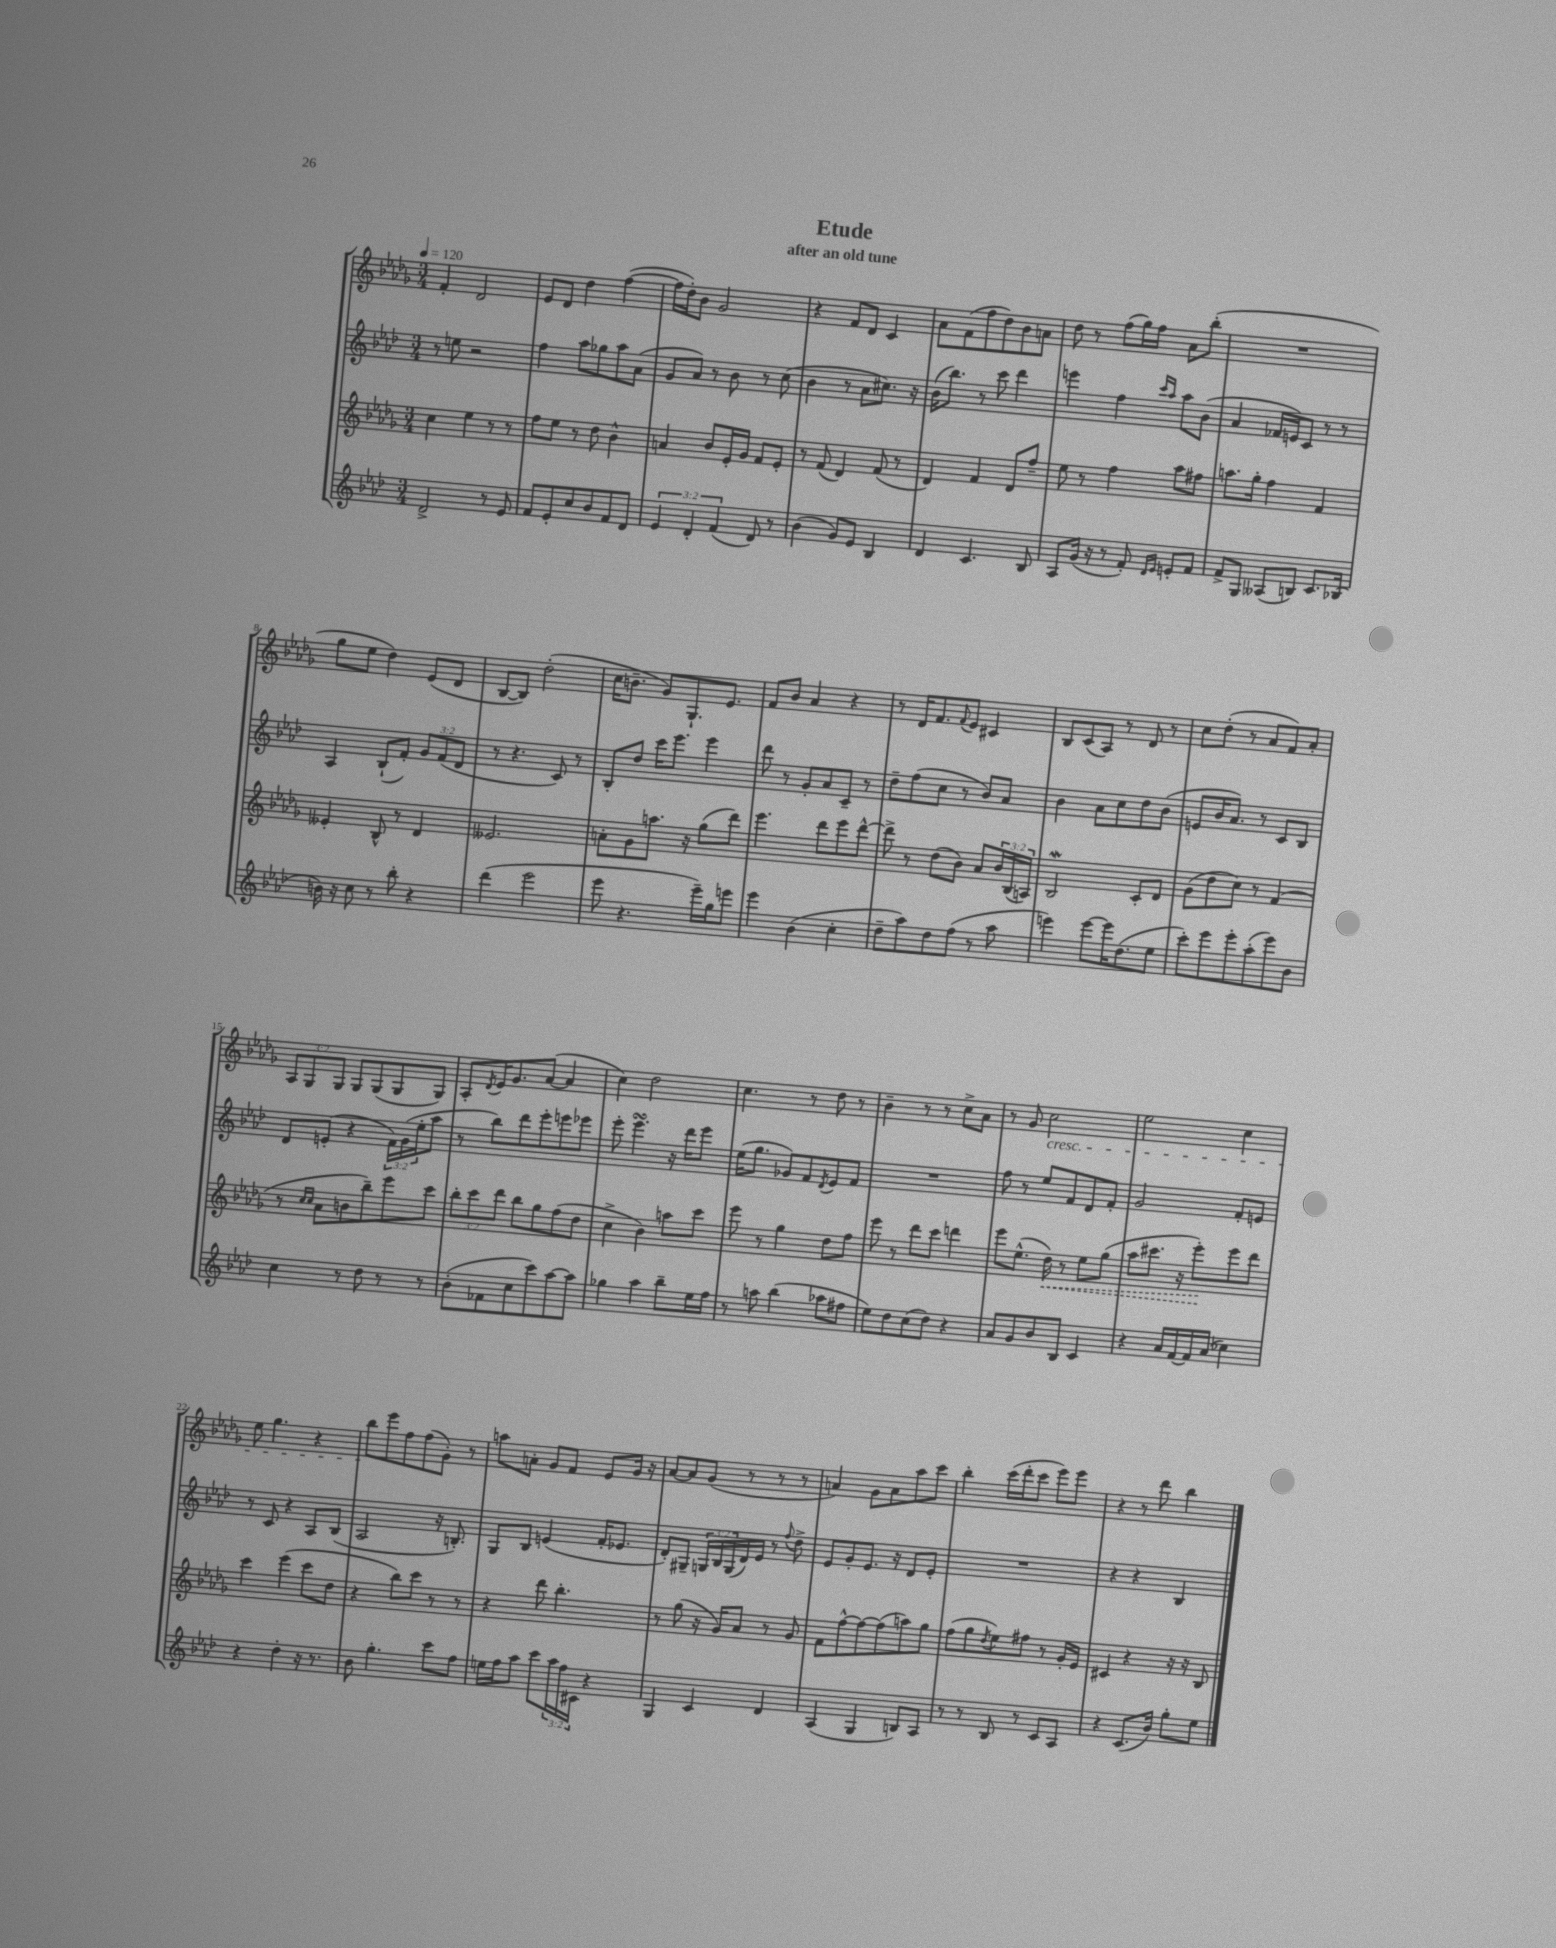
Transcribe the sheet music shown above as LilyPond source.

\header { title = "Etude" subtitle = "after an old tune" }
<<
\new StaffGroup <<
\new Staff = "s0" {
    \clef treble \key des \major \numericTimeSignature \time 3/4 \override Staff.TupletNumber.text = #tuplet-number::calc-fraction-text \tempo 4 = 120
    f'4-. des'2 |
    ees'8 des'8 des''4 f''4~( |
    f''16 des''16-.) bes'8 ges'2 |
    r4 f'8 des'8 c'4 |
    aes'8 f'8( f''8 des''8) bes'8 a'8 |
    des''8 r8 f''8( ges''16) f''16 aes'8 bes''8-.( |
    R2. |
    ges''8 ees''8 des''4) ees'8( des'8 |
    bes8~ bes8) des''2-.( |
    c''16 b'8.-- ges'8) ges8.-! ees'8. |
    f'8 bes'8 aes'4 r4 |
    r8 des'16 f'8. \appoggiatura { f'8 } ees'8 cis'4 |
    bes8 c'8( aes8) r8 des'8 r8 |
    c''8 des''8-.( r8 aes'8 f'8) aes'8-. |
    \tuplet 3/2 { aes8 ges8 ges8 } ges8 ges8( ges8 ges8) |
    aes8-. \acciaccatura { des'8 } ees'16 ges'8. aes'8~( aes'4 |
    c''4) des''2 |
    c''4. r8 des''8 r8 |
    bes'4-- r8 r8 c''8-> aes'8 |
    r8 ges'8 c''2\cresc |
    ees''2 c''4 |
    ees''8 ges''4. r4 |
    bes''8\! ees'''8 f''8 f''8( ges'8-.) r8 |
    a''8 a'8-. ges'8 f'8 ees'8 ges'16 r16 |
    aes'8~ aes'8 ges'8( r8 r8 r8 |
    a'4) ges'8 a'8 aes''8 c'''8 |
    bes''4-. c'''16( des'''16-. c'''8 ees'''8) ees'''8 |
    r4 r8 des'''8 bes''4 \bar "|." |
}
\new Staff = "s1" {
    \clef treble \key aes \major \numericTimeSignature \time 3/4 \override Staff.TupletNumber.text = #tuplet-number::calc-fraction-text
    r8 e''8 r2 |
    f''4 aes''8 ges''8 aes''8 aes'8( |
    g'8 aes'8) r8 bes'8 r8 c''8( |
    bes'4 r8 aes'8 cis''8.) r16 |
    bes'16( bes''8.) r8 c'''8 des'''4 |
    e'''4 f''4 \grace { c'''16 aes''16 } aes''8 bes'8( |
    aes'4 fes'16 e'16) c'8 r8 r8 |
    aes4 bes8-!( f'8-.) \tuplet 3/2 { g'8 f'8( des'8 } |
    r8 r4. c'8) r8 |
    bes8-. des''8 c'''16 ees'''8. ees'''4 |
    des'''8 r8 g'8-. aes'8 c'8-- r8 |
    des''8-- f''8( c''8 r8 bes'8) aes'8 |
    bes'4 aes'8 c''8 des''8 bes'8( |
    e'8 bes'16 aes'8.) r8 c'8 bes8 |
    des'8 e'8-.( r4 \tuplet 3/2 { f'16) g'16( ees''16-. } aes''8 |
    r8 bes''8) des'''8 ees'''8-. e'''8 ees'''8 |
    ees'''8-. ees'''4.\turn r16 des'''16 ees'''8 |
    ees''16( g''8. ges'8) f'8 \acciaccatura { des'8 } ees'8 f'8 |
    R2. |
    f''8 r8 ees''8 f'8 des'8 f'8-. |
    g'2 f'8-. e'8 |
    r8 c'8 r4 aes8 bes8( |
    aes2 r16 b8.-.) |
    g8 bes8 e'4( f'16-. ees'8. |
    des'8-.) gis8-- \tuplet 3/2 { g16 bes16 g16( } des'16) ees'16 r8 \appoggiatura { f''8 } des''8-> |
    ees'8 g'8-. ees'8. r16 des'8 ees'8-. |
    R2. |
    r4 r4 bes4 \bar "|." |
}
\new Staff = "s2" {
    \clef treble \key des \major \numericTimeSignature \time 3/4 \override Staff.TupletNumber.text = #tuplet-number::calc-fraction-text
    c''4 ees''4 r8 r8 |
    f''8 ees''8 r8 des''8 bes'4-^ |
    a'4 bes'8 ees'16-. ges'16 f'8 ees'8-. |
    r8 f'8( des'4) f'8( r8 |
    des'4) f'4 des'8 f''8-- |
    ees''8 r8 f''4 aes''8 fis''8 |
    a''8. ges''16-. f''4 f'4 |
    eeses'4-. bes8-^ r8 des'4 |
    eeses'2. |
    a'8-. ges'8 a''8. r16 ges''8( des'''8) |
    ees'''4. des'''8 ees'''8 des'''8~-^ |
    des'''8-> r8 des''8( bes'8) aes'8 \tuplet 3/2 { bes'16 bes16( a16) } |
    bes2\mordent c'8-. des'8 |
    ges'8( des''8 c''8) r8 f'4( |
    r8 \grace { c''16 c''16 } aes'8 b'8 bes''8--) ees'''8 c'''8 |
    \tuplet 3/2 { bes''8-. c'''8 des'''8 } bes''8 ges''8 f''8( des''8 |
    c''4-> bes'4) a''8 c'''8 |
    ees'''8 r8 ges''4 des''8 f''8 |
    ees'''8 r8 des'''8 c'''8 d'''4 |
    ees'''8 ees''8.-^( \once \override Hairpin.style = #'dashed-line des''16\<) r8 ees''8 ges''8( |
    aes''8 cis'''8. r16 ees'''8-.\!) ees'''8 des'''8 |
    c'''4 ees'''4( c'''8 des''8 |
    r4 bes''8) c'''8 r8 r8 |
    r4 des'''8 bes''4.-. |
    r8 ges''8( r16 ges'16) aes'8 r8 ges'8 |
    f'8 f''8~-^ f''8~ f''8( a''8) ges''8 |
    f''8( ges''8 \acciaccatura { des''8 } ees''8) fis''8 r8 ges'16-. ees'16 |
    cis'4 r4 r16 r16 bes8 \bar "|." |
}
\new Staff = "s3" {
    \clef treble \key aes \major \numericTimeSignature \time 3/4 \override Staff.TupletNumber.text = #tuplet-number::calc-fraction-text
    des'2-> r8 ees'8 |
    f'8 ees'8-. c''8 bes'8 f'8 des'8 |
    \tuplet 3/2 { ees'4 des'4-. f'4( } des'8) r8 |
    bes'4( g'8) ees'8 bes4 |
    des'4 c'4. bes8 |
    aes8 g'16( r16 r8 f'8-.) \grace { des'16 ees'16 } e'8-. f'8 |
    f'8-> g8 aeses8( b8) c'8. bes16( |
    b'16) r16 c''8 r8 bes''8-. r4 |
    des'''4( ees'''2 |
    ees'''8 r4. ees'''16--) g''16 e'''8 |
    ees'''4 bes'4( c''4-. |
    des''8-- aes''8) des''8 f''8( r8 aes''8 |
    e'''4) e'''8~ e'''16 des''8.( ees''8 |
    c'''8-.) ees'''8 ees'''8-. aes''8-.( ees'''8) bes'8 |
    c''4 r8 des''8 r8 r8 |
    bes'8-.( fes'8 c''8 c'''8) aes''8~ aes''8 |
    ges''4 aes''4 bes''8-- ees''16 f''16 |
    r8 a''8 bes''4( aes''8 fis''8 |
    ees''8) des''8 c''8( des''8) r4 |
    aes'8 g'8 bes'8 bes8 c'4 |
    r4 aes'16 f'16~ f'16 aes'16( ces''4) |
    r4 des''4-. r16 r8. |
    bes'8 g''4.-. c'''8 f''8 |
    e''16 f''16 aes''8 c'''8 \tuplet 3/2 { aes''16 f''16 cis'16 } r4 |
    g4 c'4 des'4 |
    aes4( g4 b8) aes8 |
    r8 r8 bes8 r8 c'8 aes8 |
    r4 c'8.( bes'16) g''8-. ees''8 \bar "|." |
}
>>
>>
